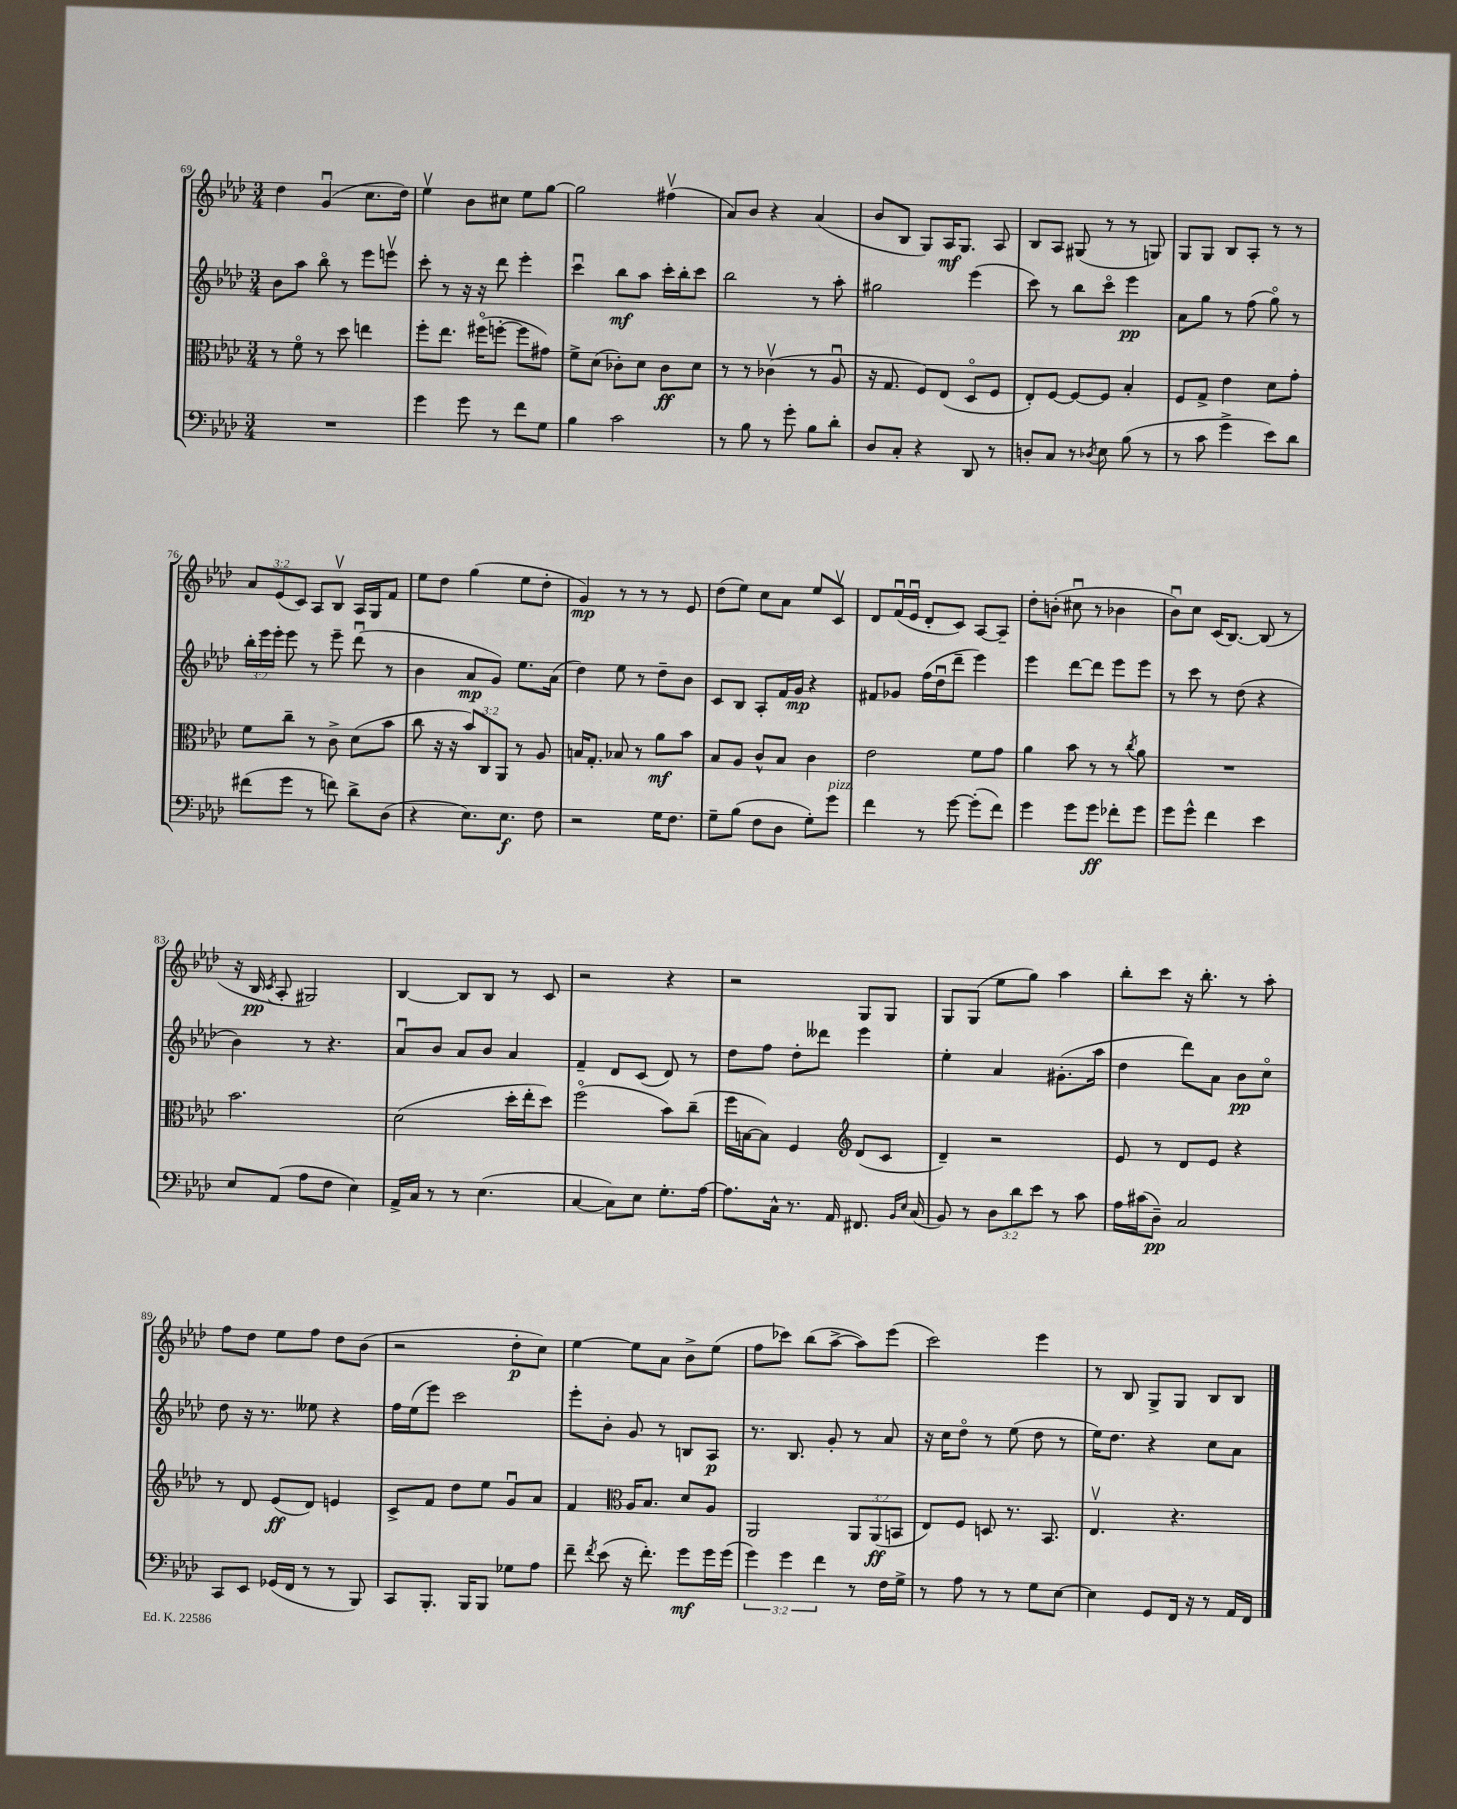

**kern	**dynam	**kern	**dynam	**kern	**dynam	**kern	**dynam
*part4	*part4	*part3	*part3	*part2	*part2	*part1	*part1
*staff4	*staff4	*staff3	*staff3	*staff2	*staff2	*staff1	*staff1
*clefF4	*	*clefC3	*	*clefG2	*	*clefG2	*
*k[b-e-a-d-]	*	*k[b-e-a-d-]	*	*k[b-e-a-d-]	*	*k[b-e-a-d-]	*
*M3/4	*	*M3/4	*	*M3/4	*	*M3/4	*
=69	=69	=69	=69	=69	=69	=69	=69
2.r	.	8r	.	8b-\L	.	4dd-\	.
.	.	8f\	.	8aa-\J	.	.	.
.	.	8r	.	8bb-\	.	(4gu/	.
.	.	8dd-\	.	8r	.	.	.
.	.	4een\	.	8eee-\L	.	8.cc\L	.
.	.	.	.	8eeenv\J	.	.	.
.	.	.	.	.	.	16dd-\Jk)	.
=70	=70	=70	=70	=70	=70	=70	=70
4g\	.	8ff'\L	.	8ccc'\	.	4ee-v\	.
.	.	8.ee-\J	.	8r	.	.	.
8g\	.	.	.	16r	.	8b-\L	.
.	.	(16ff#X\KL	.	16r	.	.	.
8r	.	[8ffn'\J	.	8ddd-\	.	8cc#X\J	.
8f\L	.	8ff\L]	.	4eee-'\	.	8ee-\L	.
8G\J	.	8g#X\J)	.	.	.	[8gg\J	.
=71	=71	=71	=71	=71	=71	=71	=71
4B-\	.	8f^\L	.	4cccu\	.	2gg\]	.
.	.	(8d-\J	.	.	.	.	.
2c\	.	8c-X'\L)	.	8bb-\L	mf	.	.
.	.	8d-\J	.	8aa-\J	.	.	.
.	.	8c-\L	ff	16ccc'\LL	.	(4ff#Xv\	.
.	.	.	.	16bb-'\J	.	.	.
.	.	8d-\J	.	8ccc\J	.	.	.
=72	=72	=72	=72	=72	=72	=72	=72
8r	.	8r	.	2bb-\	.	8a-/L)	.
8B-\	.	8r	.	.	.	8b-/J	.
8r	.	(4c-Xv\	.	.	.	4r	.
8g'\	.	.	.	.	.	.	.
8B-\L	.	8r	.	8r	.	(4a-/	.
8d-'\J	.	8A-u/	.	8aa-'\	.	.	.
=73	=73	=73	=73	=73	=73	=73	=73
8D-/L	.	16r	.	2gg#X\	.	8b-/L	.
.	.	8.G/	.	.	.	.	.
8C'/J	.	.	.	.	.	8B-/J	.
4r	.	8F/L)	.	.	.	8G/L)	.
.	.	(8E-/J	.	.	.	16A-/K	mf
.	.	.	.	.	.	8.G/J	.
8DD-/	.	8D-/L	.	(4eee-\	.	.	.
8r	.	8F/J	.	.	.	8A-/	.
=74	=74	=74	=74	=74	=74	=74	=74
8Dn'/L	.	8E-'/L)	.	8ccc\)	.	8B-/L	.
8C/J	.	[8F/J	.	8r	.	8A-/J	.
8r	.	8F/L_	.	8bb-\L	.	(8G#X/	.
8qD-X/	.	.	.	.	.	.	.
8E-\	.	8F/J]	.	8ccc\J	.	8r	.
(8B-\	.	4B-'/	.	4eee-\	pp	8r	.
8r	.	.	.	.	.	8Gn/)	.
=75	=75	=75	=75	=75	=75	=75	=75
8r	.	8F/L	.	8a-\L	.	8G/L	.
8c\	.	8G^/J	.	8gg\J	.	8G/J	.
4g^\	.	4e-\	.	8r	.	8B-/L	.
.	.	.	.	(8ff\	.	8A-'/J	.
8e-\L)	.	8d-\L	.	8gg\)	.	8r	.
8d-\J	.	8g'\J	.	8r	.	8r	.
!!LO:LB:g=z
=76	=76	=76	=76	=76	=76	=76	=76
(8f#X\L	.	8f\L	.	24bb-'\LL	.	12a-/L	.
.	.	.	.	24eee-\	.	.	.
.	.	.	.	24eee-'\JJ	.	(12e-/	.
8g\J	.	8cc~\J	.	8eee-\	.	.	.
.	.	.	.	.	.	12c/J)	.
8r	.	8r	.	8r	.	8A-/L	.
8fn\)	.	8c^\	.	8eee-~\	.	8B-v/J	.
8d-^\L	.	(8d-\L	.	(8ddd-u\	.	16A-/LL	.
.	.	.	.	.	.	16G/J	.
(8D-\J	.	8b-\J	.	8r	.	8f/J	.
=77	=77	=77	=77	=77	=77	=77	=77
4r	.	8cc\	.	4b-\	.	8ee-\L	.
.	.	16r	.	.	.	8dd-\J	.
.	.	16r	.	.	.	.	.
8.E-\L)	.	12b-/L)	.	8a-/L	mp	(4gg\	.
.	.	12C/	.	.	.	.	.
.	.	.	.	8g/J)	.	.	.
.	.	12AA-/J	.	.	.	.	.
8.E-\J	f	.	.	.	.	.	.
.	.	8r	.	8.ee-\L	.	8ee-\L	.
8F\	.	8A-/	.	.	.	8dd-'\J	.
.	.	.	.	(16a-\Jk	.	.	.
=78	=78	=78	=78	=78	=78	=78	=78
2r	.	16Bn/KL	.	4dd-\)	.	4g/)	mp
.	.	8.G'/J	.	.	.	.	.
.	.	8B-X/	.	8ee-\	.	8r	.
.	.	8r	.	8r	.	8r	.
16G\KL	.	8a-\L	mf	8dd-~\L	.	8r	.
8.F\J	.	.	.	.	.	.	.
.	.	8b-\J	.	8b-\J	.	8e-/	.
=79	=79	=79	=79	=79	=79	=79	=79
8G~\L	.	8B-/L	.	8c/L	.	(8dd-\L	.
(8B-\J	.	8A-/J	.	8B-/J	.	8ee-\J)	.
8F\L	.	8c^^/L	.	8A-'/L	.	8cc\L	.
8D-\J	.	8B-/J	.	16f/L	.	8a-\J	.
.	.	.	.	16g/JJ	mp	.	.
8G'\L)	.	4c\	.	4r	.	8ee-/L	.
!LO:TX:a:i:t=pizz.	!	!	!	!	!	!	!
8g\J	.	.	.	.	.	8cv/J	.
=80	=80	=80	=80	=80	=80	=80	=80
4f\	.	2e-\	.	8f#X/L	.	8d-/L	.
.	.	.	.	8g-X/J	.	(16fu/L	.
.	.	.	.	.	.	16e-u/JJ	.
8r	.	.	.	(16ff\LL	.	8d-'/L	.
.	.	.	.	16dd-u\J	.	.	.
[8g\	.	.	.	8ddd-~\J	.	8c/J)	.
(8g'\L]	.	8f\L	.	4eee-\)	.	[8A-/L	.
8f\J)	.	8g\J	.	.	.	8A-~/J]	.
=81	=81	=81	=81	=81	=81	=81	=81
4g\	.	4a-\	.	4eee-\	.	8dd-'\L	.
.	.	.	.	.	.	(8bn'\J	.
8g\L	.	8b-\	.	[8ddd-\L	.	8cc#Xu\	.
8g\J	ff	8r	.	8ddd-\J]	.	8r	.
8f-X'\L	.	8r	.	8eee-\L	.	4b-X\	.
.	.	8qcc/	.	.	.	.	.
8g\J	.	8a-\	.	8eee-\J	.	.	.
=82	=82	=82	=82	=82	=82	=82	=82
8g\L	.	2.r	.	8r	.	8b-u\L)	.
8g^^\J	.	.	.	8ccc\	.	8cc\J	.
4f\	.	.	.	8r	.	(16c/KL	.
.	.	.	.	.	.	[8.B-/J)	.
.	.	.	.	(8dd-\	.	.	.
4e-\	.	.	.	4r	.	(8B-/]	.
.	.	.	.	.	.	8r	.
!!LO:LB:g=z
=83	=83	=83	=83	=83	=83	=83	=83
8E-/L	.	2.b-\	.	4b-\)	.	16r	.
.	.	.	.	.	.	16B-/	pp
.	.	.	.	.	.	8qc/	.
(8AA-/J	.	.	.	.	.	8A-'/	.
8A-\L	.	.	.	8r	.	2G#X/)	.
8F\J	.	.	.	4.r	.	.	.
4E-\)	.	.	.	.	.	.	.
=84	=84	=84	=84	=84	=84	=84	=84
16AA-^/LL	.	(2d-\	.	8a-u/L	.	[4B-/	.
16C/JJ	.	.	.	.	.	.	.
8r	.	.	.	8b-/J	.	.	.
8r	.	.	.	8a-/L	.	8B-/L]	.
(4.E-\	.	.	.	8b-/J	.	8B-/J	.
.	.	16dd-'\LL	.	4a-/	.	8r	.
.	.	16ee-'\J	.	.	.	.	.
.	.	8dd-\J)	.	.	.	8c/	.
=85	=85	=85	=85	=85	=85	=85	=85
[4C/	.	(2ff\	.	4f~/	.	2r	.
8C\L])	.	.	.	8d-/L	.	.	.
8E-\J	.	.	.	(8c/J	.	.	.
8.G'\L	.	8b-\L)	.	8d-/)	.	4r	.
.	.	(8cc~\J	.	8r	.	.	.
[16A-\Jk	.	.	.	.	.	.	.
=86	=86	=86	=86	=86	=86	=86	=86
8.A-\L]	.	16ff\LL	.	8dd-\L	.	2r	.
.	.	[16Bn\J	.	.	.	.	.
.	.	8B\J])	.	8ff\J	.	.	.
16C^^\Jk	.	.	.	.	.	.	.
8.r	.	4F/	.	8dd-'\L	.	.	.
.	.	.	.	8ddd--X\J	.	.	.
16AA-/	.	.	.	.	.	.	.
*	*	*clefG2	*	*	*	*	*
8.FF#X/	.	(8d-/L	.	4eee-\	.	8G/L	.
.	.	8c/J	.	.	.	8G/J	.
16qqBB-/LL	.	.	.	.	.	.	.
16qqE-/JJ	.	.	.	.	.	.	.
(16C/	.	.	.	.	.	.	.
=87	=87	=87	=87	=87	=87	=87	=87
8BB-/)	.	4d-~/)	.	4ee-'\	.	8G/L	.
8r	.	.	.	.	.	(8G/J	.
12D-\L	.	2r	.	4a-/	.	8ee-\L	.
12d-\	.	.	.	.	.	.	.
.	.	.	.	.	.	8gg\J)	.
12e-\J	.	.	.	.	.	.	.
8r	.	.	.	(8.g#X'\L	.	4aa-\	.
8c\	.	.	.	.	.	.	.
.	.	.	.	16aa-\Jk	.	.	.
=88	=88	=88	=88	=88	=88	=88	=88
16A-\LL	.	8e-/	.	4dd-\	.	8bb-'\L	.
(16c#X\J	.	.	.	.	.	.	.
8D-~\J)	pp	8r	.	.	.	8ccc\J	.
2C/	.	8d-/L	.	8ddd-\L)	.	16r	.
.	.	.	.	.	.	8.bb-'\	.
.	.	8e-/J	.	8a-\J	.	.	.
.	.	4r	.	8b-\L	pp	8r	.
.	.	.	.	8cc\J	.	8aa-'\	.
!!LO:LB:g=z
=89	=89	=89	=89	=89	=89	=89	=89
8CC/L	.	8r	.	8dd-\	.	8ff\L	.
8EE-/J	.	8d-/	.	16r	.	8dd-\J	.
.	.	.	.	8.r	.	.	.
(16GG-X/LL	.	(8e-/L	ff	.	.	8ee-\L	.
16FF/JJ	.	.	.	.	.	.	.
8r	.	8d-/J)	.	8ee--X\	.	8ff\J	.
8r	.	4en/	.	4r	.	8dd-\L	.
8BBB-/)	.	.	.	.	.	(8b-\J	.
=90	=90	=90	=90	=90	=90	=90	=90
8CC/L	.	8c^/L	.	16ff\LL	.	2r	.
.	.	.	.	(16ee-\J	.	.	.
8.BBB-'/J	.	8f/J	.	8eee-\J)	.	.	.
.	.	8dd-\L	.	2ccc\	.	.	.
16BBB-/KL	.	.	.	.	.	.	.
8BBB-/J	.	8ee-\J	.	.	.	.	.
8G-X\L	.	8gu/L	.	.	.	8dd-'\L	p
8A-\J	.	8a-/J	.	.	.	8cc\J)	.
=91	=91	=91	=91	=91	=91	=91	=91
8f~\	.	4f/	.	8eee-'\L	.	[4ee-\	.
8qf/	.	.	.	.	.	.	.
(8e-\	.	.	.	8b-'\J	.	.	.
*	*	*clefC3	*	*	*	*	*
16r	.	16A-/KL	.	8g/	.	8ee-\L]	.
8.f'\)	.	8.B-/J	.	.	.	.	.
.	.	.	.	8r	.	8a-\J	.
8g\L	mf	8d-/L	.	8Bn/L	.	8b-^\L	.
16g\L	.	8A-/J	.	8A-/J	p	(8ee-\J	.
(16g\JJ	.	.	.	.	.	.	.
=92	=92	=92	=92	=92	=92	=92	=92
6g\)	.	2AA-/	.	8.r	.	8ff\L	.
.	.	.	.	.	.	8ccc-X\J)	.
6g\	.	.	.	.	.	.	.
.	.	.	.	8.B-/	.	.	.
.	.	.	.	.	.	(8bb-\L	.
6f\	.	.	.	.	.	.	.
.	.	.	.	8g'/	.	[8aa-^\J	.
8r	.	12AA-/L	.	8r	.	8aa-\L])	.
.	.	(12AA-/	ff	.	.	.	.
16F\LL	.	.	.	8a-/	.	(8eee-\J	.
.	.	12BBn/J	.	.	.	.	.
16G^\JJ	.	.	.	.	.	.	.
=93	=93	=93	=93	=93	=93	=93	=93
8r	.	8E-/L)	.	16r	.	2ccc\)	.
.	.	.	.	16cc\KL	.	.	.
8A-\	.	8F/J	.	8dd-\J	.	.	.
8r	.	8Dn/	.	8r	.	.	.
8r	.	8.r	.	(8ee-\	.	.	.
8G\L	.	.	.	8dd-\	.	4eee-\	.
.	.	8.BB-/	.	.	.	.	.
[8E-\J	.	.	.	8r	.	.	.
=94	=94	=94	=94	=94	=94	=94	=94
4E-\]	.	4.E-v/	.	16ee-\KL)	.	8r	.
.	.	.	.	8.dd-\J	.	.	.
.	.	.	.	.	.	8B-/	.
8GG/L	.	.	.	4r	.	8G^/L	.
16FF/Jk	.	4.r	.	.	.	8G/J	.
16r	.	.	.	.	.	.	.
8r	.	.	.	8cc\L	.	8B-/L	.
16AA-/LL	.	.	.	8a-\J	.	8B-/J	.
16FF/JJ	.	.	.	.	.	.	.
==	==	==	==	==	==	==	==
*-	*-	*-	*-	*-	*-	*-	*-
